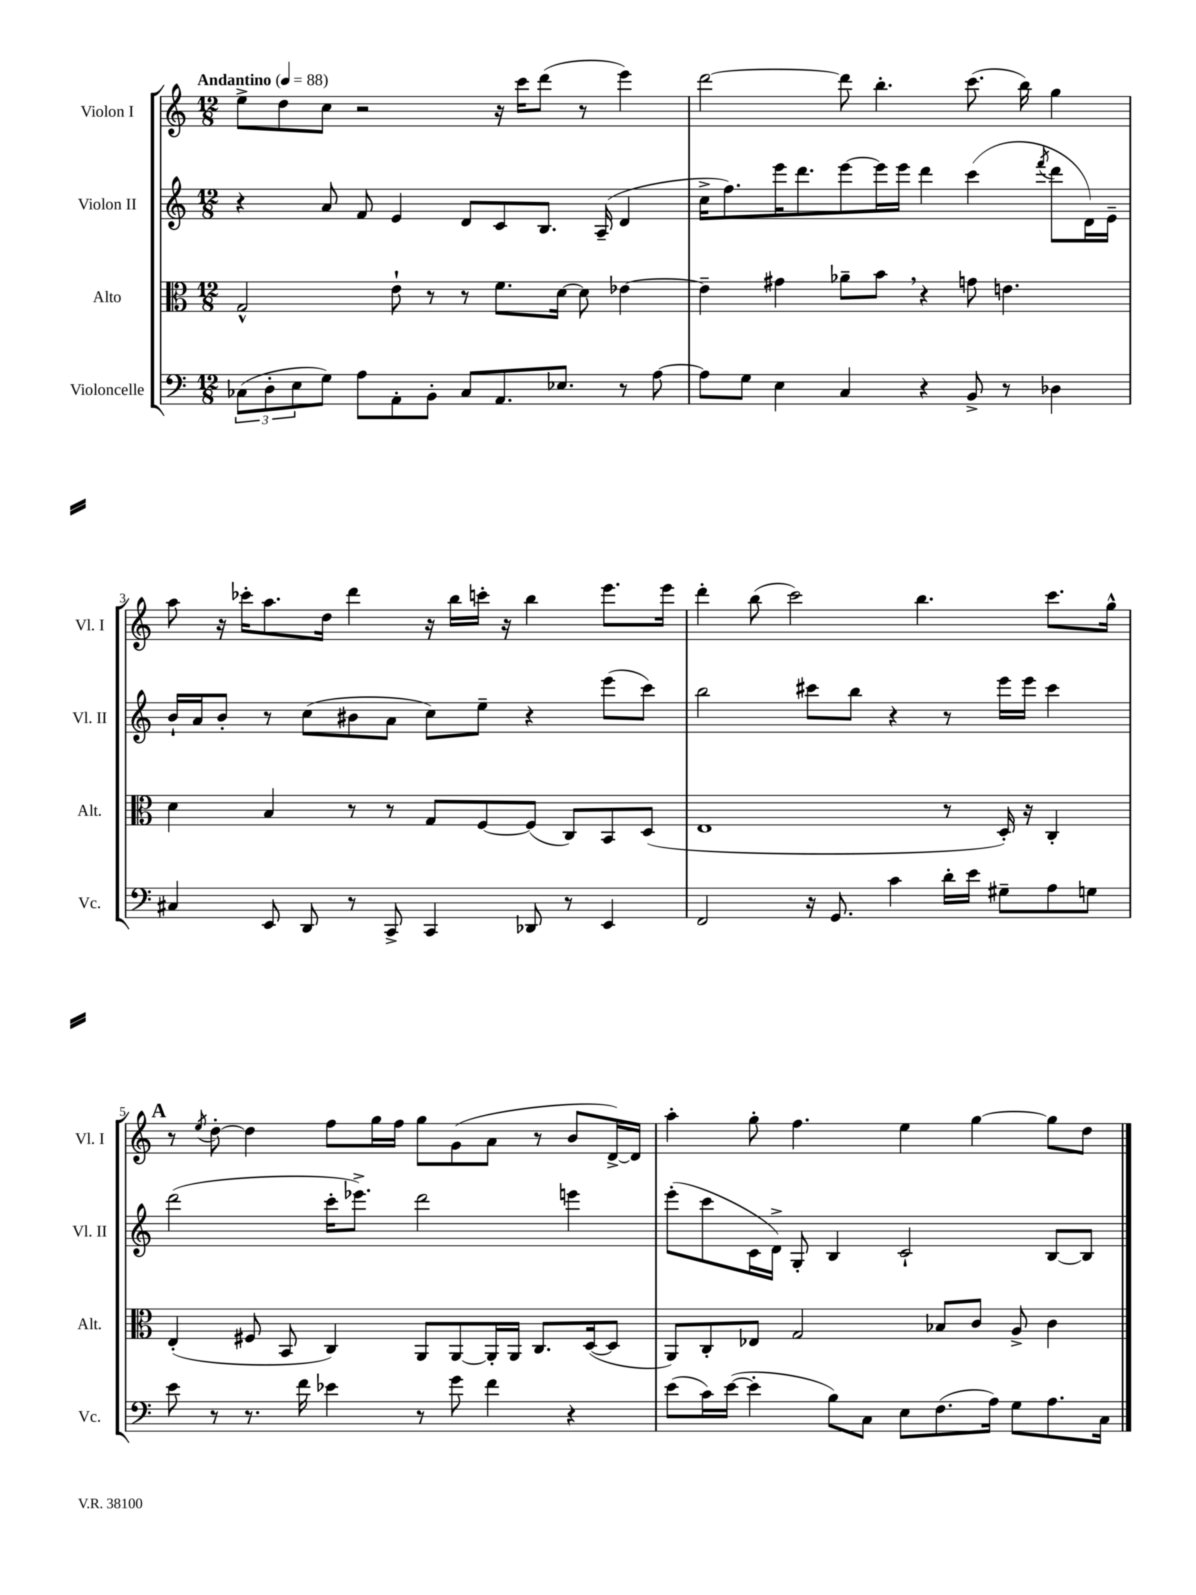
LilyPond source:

<<
\new StaffGroup <<
\new Staff = "s0" \with { instrumentName = "Violon I" shortInstrumentName = "Vl. I" } {
    \clef treble \key c \major \numericTimeSignature \time 12/8 \tempo "Andantino" 4 = 88
    e''8-> d''8 c''8 r2 r16 c'''16 d'''8( r8 e'''4) |
    d'''2~ d'''8 b''4.-. c'''8.( b''16) g''4 |
    a''8 r16 ces'''16-. a''8. d''16 d'''4 r16 b''16 c'''16-. r16 b''4 e'''8. e'''16 |
    d'''4-. b''8( c'''2) b''4. c'''8. g''16-^ |
    \mark \markup { \bold "A" } r8 \acciaccatura { e''8 } d''8~-. d''4 f''8 g''16 f''16 g''8 g'8( a'8 r8 b'8 d'16~->) d'16 |
    a''4-. g''8-. f''4. e''4 g''4~ g''8 d''8 \bar "|." |
}
\new Staff = "s1" \with { instrumentName = "Violon II" shortInstrumentName = "Vl. II" } {
    \clef treble \key c \major \numericTimeSignature \time 12/8
    r4 a'8 f'8 e'4 d'8 c'8 b8. a16--( d'4 |
    c''16-> f''8.) e'''16 d'''8. e'''8~ e'''16 e'''16 d'''4 c'''4( \acciaccatura { f'''8 } d'''8 d'16) e'16-- |
    b'16-! a'16 b'8-. r8 c''8( bis'8 a'8 c''8) e''8-- r4 e'''8( c'''8) |
    b''2 cis'''8 b''8 r4 r8 e'''16 e'''16 cis'''4 |
    \mark \markup { \bold "A" } d'''2( c'''16-. ees'''8.->) d'''2 e'''4 |
    e'''8-.( c'''8 c'16 d'16->) g8-. b4 c'2-! b8~ b8 \bar "|." |
}
\new Staff = "s2" \with { instrumentName = "Alto" shortInstrumentName = "Alt." } {
    \clef alto \key c \major \numericTimeSignature \time 12/8
    g2-^ e'8-! r8 r8 f'8. d'16~ d'8 ees'4~ |
    ees'4-- gis'4 aes'8-- b'8 \breathe r4 g'8 e'4. |
    d'4 b4 r8 r8 g8 f8~ f8( c8) b,8 d8( |
    e1 r8 d16-.) r16 c4-. |
    \mark \markup { \bold "A" } e4-.( fis8 b,8 c4) a,8 a,8~ a,16-. a,16 c8. d16~( d8 |
    a,8) c8-. ees8 g2 bes8 c'8 a8-> c'4 \bar "|." |
}
\new Staff = "s3" \with { instrumentName = "Violoncelle" shortInstrumentName = "Vc." } {
    \clef bass \key c \major \numericTimeSignature \time 12/8
    \tuplet 3/2 { ces8( d8-. e8 } g8) a8 a,8-. b,8-. ces8 a,8. ees8. r8 a8~ |
    a8 g8 e4 c4 r4 b,8-> r8 des4 |
    cis4 e,8 d,8 r8 c,8-> c,4 des,8 r8 e,4 |
    f,2 r16 g,8. c'4 d'16-. e'16 gis8-- a8 g8 |
    \mark \markup { \bold "A" } e'8 r8 r8. f'16 ees'4 r8 g'8 f'4 r4 |
    e'8( c'16) e'16~( e'4-. b8) c8 e8 f8.( a16) g8 a8. c16 \bar "|." |
}
>>
>>
